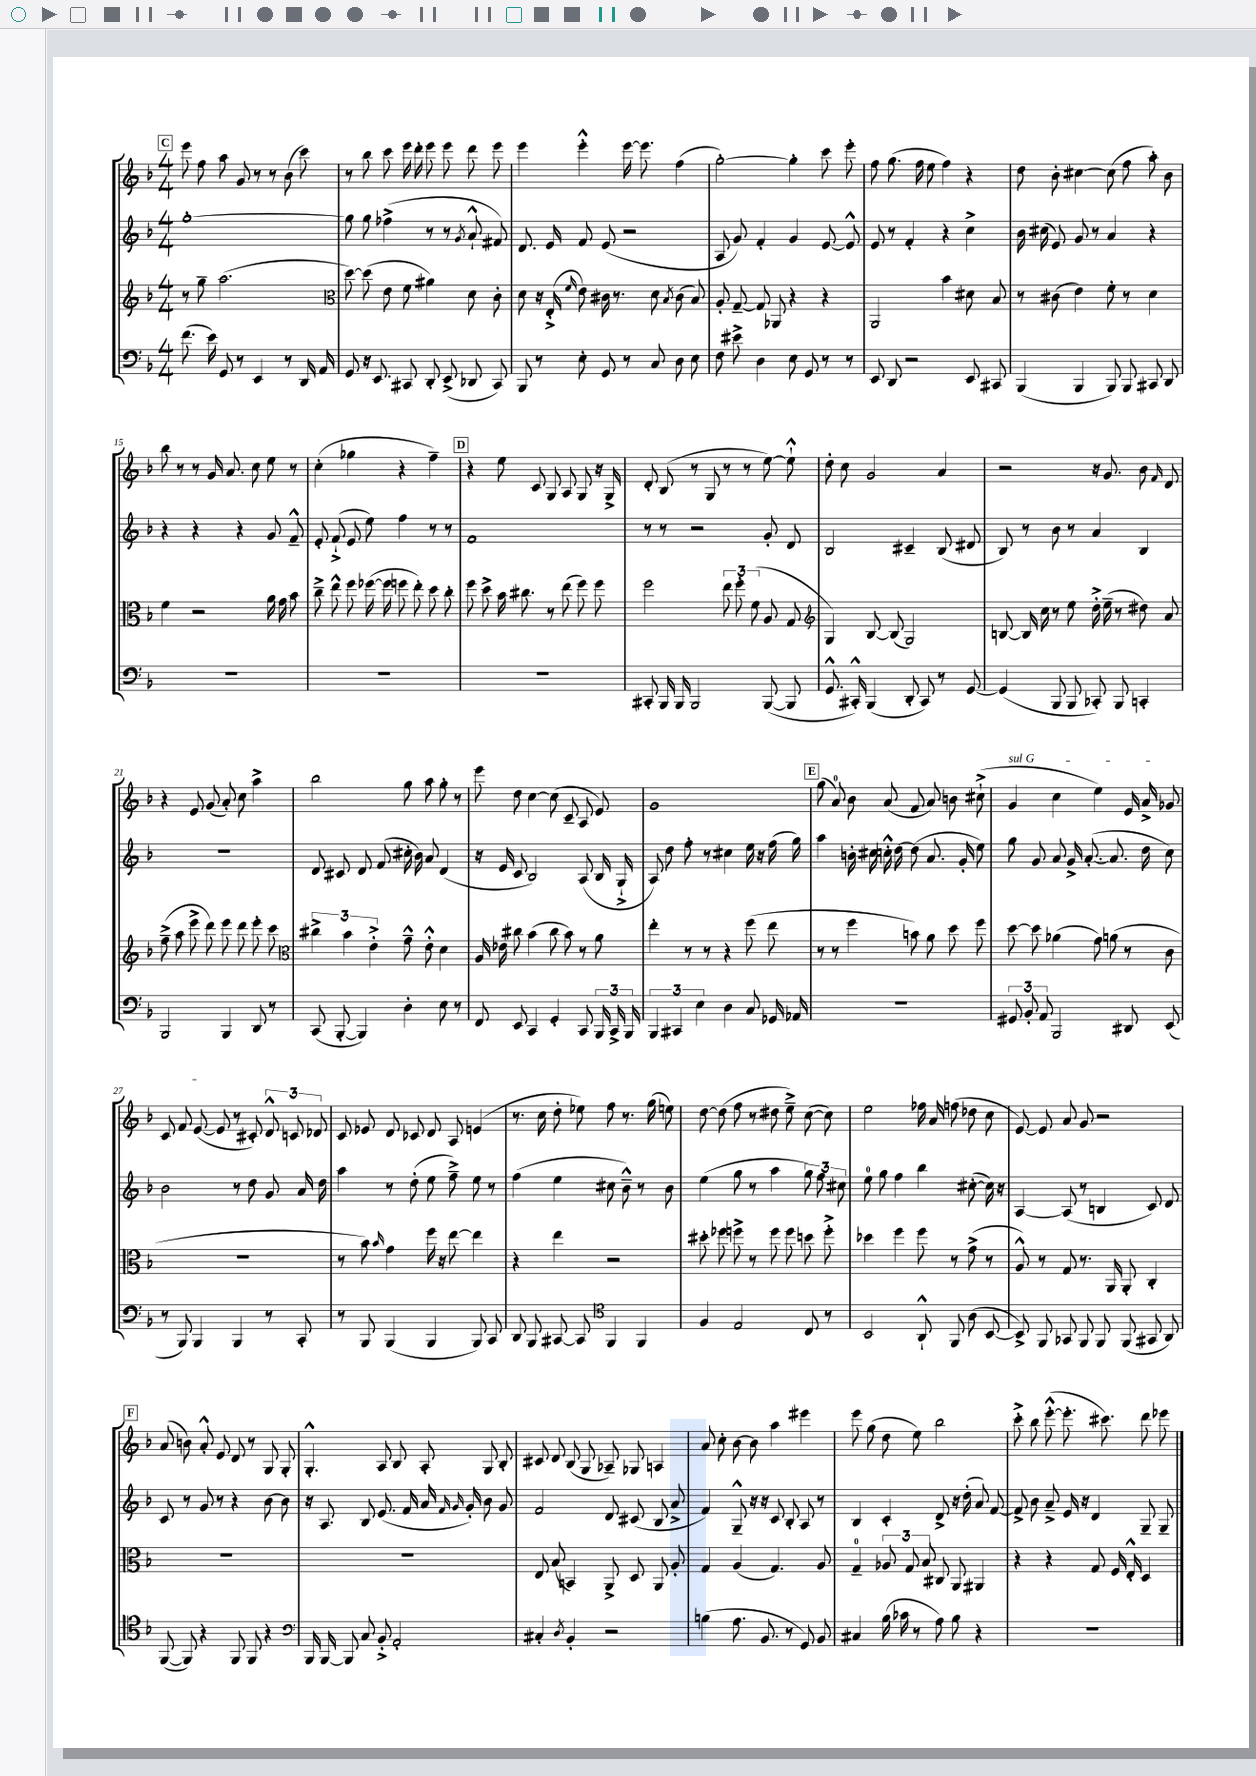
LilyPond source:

<<
\new StaffGroup <<
\new Staff = "s0" {
    \clef treble \key f \major \numericTimeSignature \time 4/4
    \autoBeamOff \mark \markup { \box "C" } e'''8 f''8 a''8 g'8 r8 r8 bes'8( c'''8) |
    r8 bes''8 c'''8 e'''16 d'''16-. e'''8 e'''8 d'''8 e'''8 |
    e'''4 e'''4-.-^ e'''16~ e'''8. f''4( |
    g''2~-.) g''4-. c'''8 e'''8-. |
    f''8 g''8.( f''16 e''8 f''4) r4 |
    d''8 bes'8-. cis''4~ cis''8( f''8 a''8-.) bes'8 |
    bes''8 r8 r8 g'16 a'8. c''8 e''8 r8 |
    c''4-.( ges''4 r4 f''4--) |
    \mark \markup { \box "D" } r4 e''8 c'8 g8 a8 g8 r16 g16-> |
    d'8-. bes8( r8 g8 r8 r8 e''8~) e''8-!-^ |
    d''8-. c''8 g'2 a'4 |
    r2 r16 g'8. bes'8 \grace { f'16 } d'8 |
    r4 e'8 g'8( a'8-.) c''8 a''4-> |
    bes''2 g''8 a''8 g''8-. r8 |
    e'''8 d''8 c''4~ c''8( c'8-- a8 e'8) |
    g'1 |
    \mark \markup { \box "E" } g''8( a'8-0) bes'8 a'8( f'8 a'8) b'8 cis''8-!->( |
    \once \override TextSpanner.bound-details.left.text = \markup { \italic "sul G" } g'4\startTextSpan c''4 e''4) e'16 a'16-> ges'8 |
    c'8 f'8 e'8~( e'8\stopTextSpan r8 cis'8-.) \tuplet 3/2 { d'8-^ c'8 des'8 } |
    c'8 ees'8 d'8 ces'8 d'8 a8 e'4( |
    r8. c''16 d''8-. ees''8) f''8 r8. g''16( e''8) |
    d''8~ d''8( f''8 r8 dis''8 e''8--->) c''8~( c''8) |
    e''2 fes''16 a'16 f''8( des''8 c''8 |
    e'8~) e'8 a'8 g'8 r2 |
    \mark \markup { \box "F" } a'8( b'8) a'8-.-^ e'8 d'8 r8 g8 g8-. |
    g4.-.-^ a8 bes8 a8-. g8 bes8-. |
    cis'8 d'8 bes8( g8 aes8--) ges8 a4 |
    a'8 c''8-. bes'8~ bes'8 a''4 eis'''4 |
    e'''8 g''8( d''8 e''8) bes''2 |
    c'''8-.-> bes''8 e'''8~-.-^( e'''8.-. cis'''8.) d'''8 ees'''8 \bar "|." |
}
\new Staff = "s1" {
    \clef treble \key f \major \numericTimeSignature \time 4/4
    \autoBeamOff \mark \markup { \box "C" } g''1~-. |
    g''8 g''8 fes''4->( r8 r8 \acciaccatura { g'8 } a'8-!-^ fis'8) |
    d'8. e'16 f'8 e'8( r2 |
    a8 g'8) f'4-. g'4 e'8~ e'8-^ |
    e'8 r8 f'4-. r4 c''4-> |
    bes'16 cis''16( e'8) g'8 r8 a'4 r4 |
    r4 r4 r4 g'8 f'8---^ |
    e'8-. f'8-!->( e'8 e''8) f''4 r8 r8 |
    \mark \markup { \box "D" } f'1 |
    r8 r8 r2 g'8-. d'8 |
    bes2 cis'4-- bes8( dis'8 |
    bes8) r8 bes'8 r8 a'4 bes4 |
    R1 |
    d'8 cis'8 d'8 f'8( cis''16-. bes'16) a'8 d'4( |
    r16 e'16 c'8 bes2) a8( bes16 g16-!-> |
    a8) d''8 f''8-. r8 cis''4 e''16 r16 f''16( g''16) |
    \mark \markup { \box "E" } a''4 b'16-. cis''16 c''16-.-^ d''16~ d''8( a'8. g'16-. e''8) |
    g''8 g'8 a'8 g'16-> a'8.~-.( a'8. d''16 c''8) |
    bes'2 r8 d''8 g'8 a'16 d''16 |
    a''4 r8 d''8-.( e''8 f''8--->) e''8 r8 |
    f''4( e''4 cis''8 bes'8---^) r8 bes'8 |
    e''4( g''8 r8 a''4 \tuplet 3/2 { g''8) f''8 cis''8 } |
    e''8-0 g''8 f''4 bes''4 cis''8~-.( cis''16) r16 |
    a4~ a8( r8 b4 c'8) d'8 |
    \mark \markup { \box "F" } c'8 r8 g'8 r8 r4 bes'8~ bes'8 |
    r16 a8. bes8 e'8.( f'16 a'16 \grace { f'16 g'16 } g'16-.) bes'8 g'8 |
    f'2 d'8 cis'8( bes8 a'8-> |
    f'4) g8---^ r16 r16 c'8 bes8-. a8 r8 |
    bes4 c'4-. d'8-> r16 d''16-.( a'8) f'8~ |
    f'8-> bes'8 a'8---> e'16 r16 d'4 g8-- g8-- \bar "|." |
}
\new Staff = "s2" {
    \clef treble \key f \major \numericTimeSignature \time 4/4
    \autoBeamOff \mark \markup { \box "C" } r8 g''8-- a''2.( |
    \clef alto d''8~) d''8( e'8 f'8 ais'4) d'8 c'8-. |
    d'8 r16 e16-.->( \grace { f'16 } e'8) cis'16 r8. d'8 \acciaccatura { bes8 } cis'8( bes8) |
    a8-. g8~-- g8 aes,8 r4 r4 |
    a,2 bes'4 dis'8 bes8 |
    r8 cis'8( e'4) f'8-. r8 d'4 |
    f'4 r2 a'16 g'16 bes'8 |
    c''8---> e''8-^ f''8 fes''16~( fes''16 f''8 e''8-.) d''8 c''8-. |
    \mark \markup { \box "D" } f''8 d''8-> bes'16 cis''8. r8 e''8( f''8) f''8 |
    f''2 \tuplet 3/2 { e''8 f''8-. f'8( } a8 g8 |
    \clef treble g4) bes8~ bes8( g2) |
    b8~ b16 c''16 r8 e''8 d''16-.-> e''16--( r8 dis''8) a'8 |
    f''8--->( a''8 e'''8-> d'''8) e'''8 d'''8 e'''8-. c'''8 |
    \clef alto \tuplet 3/2 { cis''4-> bes'4 e'4-.-> } g'8---^ e'8-.-^ d'4 |
    a16 ees'16 cis''8 bes'4( cis''8 bes'8) r8 a'8 |
    e''4-. r8 r8 r4 f''8( e''8 |
    \mark \markup { \box "E" } r8 r8 f''4 b'8) a'8 d''8 f''8 |
    d''8~ d''8 aes'4( g'8) a'8( r8 c'8 |
    R1 |
    r8 bes'8) \grace { bes'16 } g'4 f''16 r16 e''8~ e''4 |
    r4 e''4 r2 |
    dis''8-. fes''8 f''8-> r8 f''8 f''8 d''8 f''8-.-> |
    des''4 f''4 f''8 r8 g'8->( r8 |
    a8-^) r8 g8 r8. a,16 a,8-. c4-. |
    \mark \markup { \box "F" } R1 |
    R1 |
    e8 bes8( b,4) a,8-> d8 a,8 a8-. |
    g4 a4( g4.) a8 |
    g4-0-- \tuplet 3/2 { aes8 g8 bes8 } cis8 a,8 ais,4 |
    r4 r4 g8 f16 e16-.-^ d4 \bar "|." |
}
\new Staff = "s3" {
    \clef bass \key f \major \numericTimeSignature \time 4/4
    \autoBeamOff \mark \markup { \box "C" } f'8.( e'16) g,8 r8 e,4 r8 d,16 a,16 |
    g,8 r16 e,8. cis,8 d,8-. e,8->( des,8 cis,8) |
    bes,,8 r8 e8-. g,8 r8 c8 d8 e8 |
    f8 eis'8-> d4 e8 g,8 r8 r8 |
    e,8 d,8 r2 e,8 cis,8 |
    bes,,4( bes,,4 bes,,8) bes,,8 cis,8 d,8 |
    R1 |
    R1 |
    \mark \markup { \box "D" } R1 |
    cis,8-. bes,,16 bes,,16 bes,,2 bes,,8~( bes,,8 |
    g,8.-^ cis,16-.-^) bes,,4( d,8-. cis,8) r8 g,8~ |
    g,4( bes,,8 bes,,8 ces,8-.) bes,,8 c,4-. |
    bes,,2 bes,,4 d,8 r8 |
    c,8( bes,,8~-. bes,,4) d4-. e8 r8 |
    f,8 e,8 c,4 g,4-. c,8 \tuplet 3/2 { bes,,16 c,16-> bes,,16 } |
    \tuplet 3/2 { bes,,4 cis,4 e4 } d4 c8 ges,16 aes,16 |
    \mark \markup { \box "E" } R1 |
    \tuplet 3/2 { gis,8 bes,8-. a,8 } bes,,2 dis,8 e,8( |
    r8 bes,,8) bes,,4 bes,,4 r8 c,8-. |
    r8 bes,,8 bes,,4( bes,,4 bes,,8) c,8 |
    d,8 bes,,8 cis,8~ cis,8 \clef tenor f,4 f,4 |
    f4 e2 c8 r8 |
    bes,2 a,8-!-^ f,8 a8( bes,8~ |
    bes,8->) f,8 ges,8 f,8 f,8 f,8( gis,8 a,8) |
    \mark \markup { \box "F" } f,8~( f,8) r4 f,8 f,8 r4 |
    \clef bass bes,,16 bes,,16~ bes,,8 c8 bes,8-.-> a,2-. |
    cis4-. \acciaccatura { d8 } bes,4-. r2 |
    b4( a8. bes,8. r8 g,8) bes,8 |
    cis4 bes16( ces'16 r8 a8) bes8 r4 |
    R1 \bar "|." |
}
>>
>>
\layout { \context { \Score currentBarNumber = #9 } }
